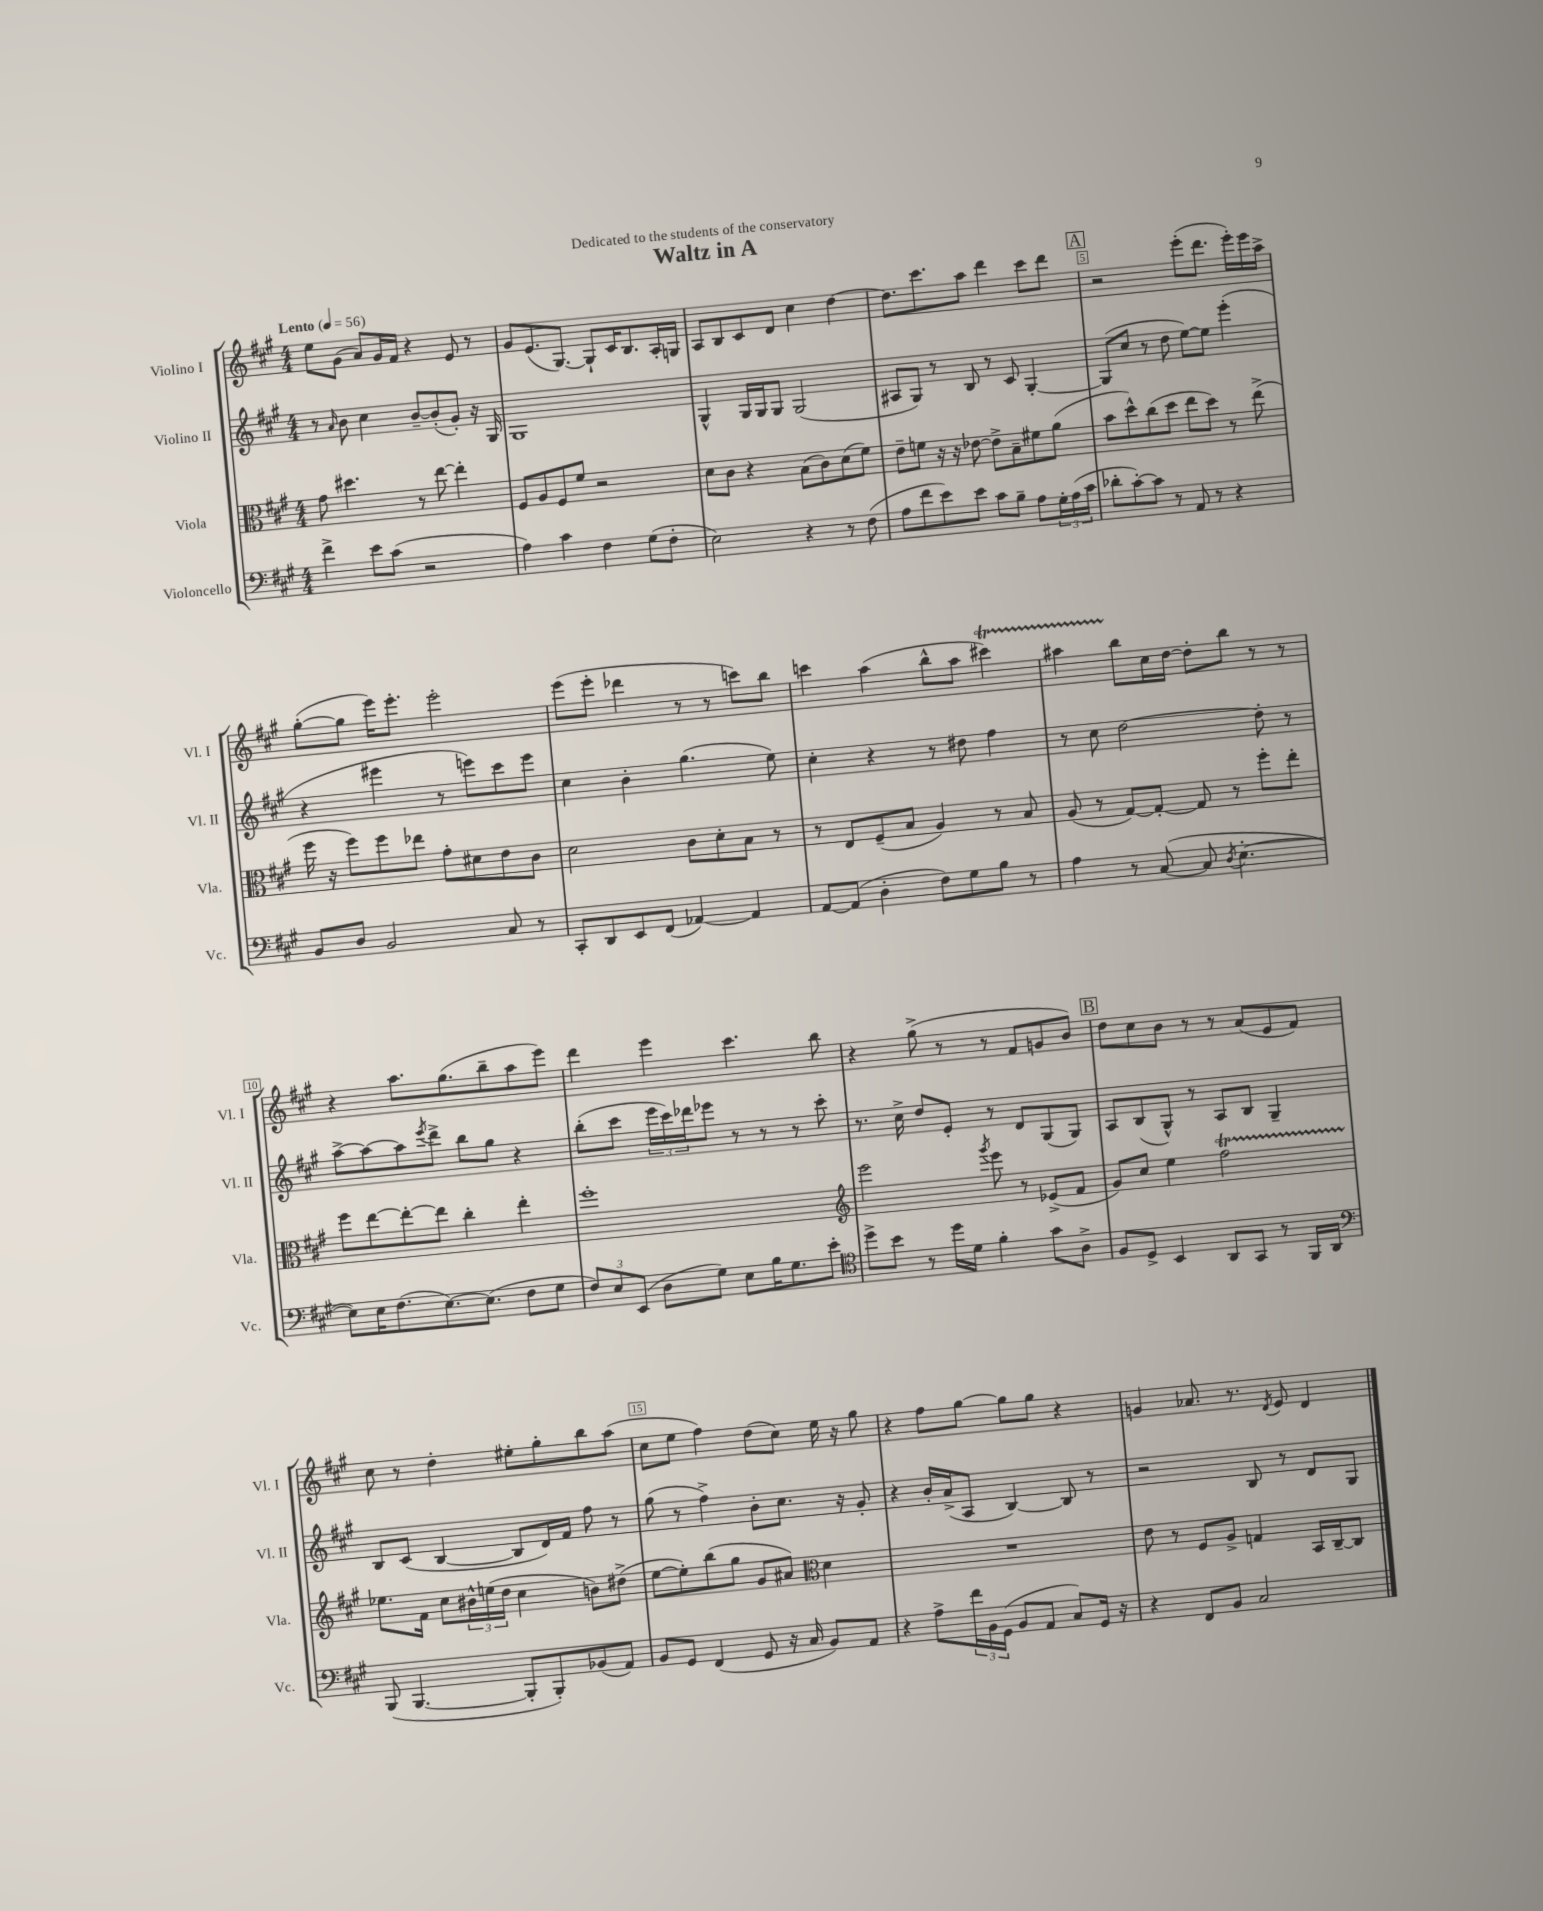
\header { title = "Waltz in A" dedication = "Dedicated to the students of the conservatory" }
<<
\new StaffGroup <<
\new Staff = "s0" \with { instrumentName = "Violino I" shortInstrumentName = "Vl. I" } {
    \clef treble \key a \major \numericTimeSignature \time 4/4 \tempo "Lento" 4 = 56
    e''8 gis'8( a'8) gis'16 fis'16 r4 e'8 r8 |
    gis'8 e'8.( gis8.~) gis8-! cis'16 b8. a16-. g16 |
    a8 b8 cis'8 d'8 cis''4 d''4~ |
    d''8. cis'''8. a''8 d'''4 cis'''8 d'''8 |
    \mark \markup { \box "A" } r2 e'''8-.( d'''8. e'''16-.) e'''16 a''16-> |
    gis''8~-.( gis''8 e'''16) e'''8.-. e'''2-. |
    e'''8( e'''8-. des'''4 r8 r8 c'''8) b''8 |
    c'''4 a''4( b''8-^ a''8 cis'''4\startTrillSpan) |
    ais''4 b''8\stopTrillSpan cis''16 d''16~ d''8-. b''8 r8 r8 |
    r4 a''8. gis''8.( b''8-- a''8 e'''8) |
    d'''4 e'''4 cis'''4. b''8 |
    r4 gis''8->( r8 r8 fis'8 g'8 b'8) |
    \mark \markup { \box "B" } d''8 cis''8 b'8 r8 r8 a'8( e'8 fis'8) |
    cis''8 r8 d''4-. eis''8-. gis''8-. b''8 a''8( |
    cis''8 e''8 fis''4) d''8( cis''8) e''16 r16 gis''8 |
    r4 fis''8 gis''8~ gis''8 gis''8 r4 |
    g'4 aes'8. r8. \acciaccatura { d'8 } e'8 d'4 \bar "|." |
}
\new Staff = "s1" \with { instrumentName = "Violino II" shortInstrumentName = "Vl. II" } {
    \clef treble \key a \major \numericTimeSignature \time 4/4
    r8 \grace { a'16 } b'8 cis''4 b'8~-- b'8-.( gis'8-.) r16 gis16 |
    gis1 |
    gis4-^ gis16 gis16 gis8 gis2( |
    ais8 gis8) r8 b8 r8 cis'8 gis4~-. |
    \mark \markup { \box "A" } gis8( cis''8 r8 d''8 e''8~) e''8 e'''4-.( |
    r4 eis'''4 r8 e'''8) cis'''8 e'''8 |
    cis''4 b'4-. gis''4.( e''8) |
    cis''4-. r4 r8 dis''8 fis''4 |
    r8 cis''8 d''2~ d''8-. r8 |
    a''8~-> a''8~ a''8 \acciaccatura { e'''8 } d'''8-> b''8 gis''8 r4 |
    b''8-.( cis'''8 \tuplet 3/2 { e'''16 cis'''16) des'''16 } ees'''8 r8 r8 r8 cis'''8-. |
    r8. cis''16-> d''8 e'8-. r8 d'8 gis8( gis8) |
    \mark \markup { \box "B" } a8 b8( gis8-^) r8 a8 b8 gis4-- |
    b8 cis'8( b4~ b8 d'16) fis'16 fis''8 r8 |
    gis''8( r8 fis''4->) b'8-. cis''8. r16 gis'8-. |
    r4 b'16-. a'16->( a8 b4~) b8 r8 |
    r2 b8 r8 d'8 gis8 \bar "|." |
}
\new Staff = "s2" \with { instrumentName = "Viola" shortInstrumentName = "Vla." } {
    \clef alto \key a \major \numericTimeSignature \time 4/4
    gis'8 dis''4. r8 e''8~ e''4-. |
    fis8 a8 fis8 fis'8 r2 |
    d'8 cis'8 r4 b8( cis'8) d'8( fis'8) |
    e'8-- f'8 r16 r16 ees'8~ ees'8-> b8-- fis'8 a'8( |
    \mark \markup { \box "A" } b'8 d''8-^) cis''8( d''8 e''8 d''8) r8 e''8->( |
    fis''16 r16 fis''8) fis''8 ees''8 gis'8-. dis'8 e'8 cis'8 |
    d'2 cis'8 d'8-. b8 r8 |
    r8 e8 fis8--( b8 a4) r8 b8 |
    a8( r8 gis8~) gis8~-. gis8 r8 fis''8-. e''8-. |
    fis''8 e''8~ e''8~-. e''8 cis''4-. e''4-. |
    fis''1-. |
    \clef treble e'''2 \acciaccatura { gis'''8 } e'''8 r8 ees'8->( fis'8 |
    \mark \markup { \box "B" } gis'8) cis''8 e''4 fis''2\startTrillSpan |
    ees''8.\stopTrillSpan fis'16 cis''8 \tuplet 3/2 { bis'16-^ e''16( d''16 } cis''4 b'8) dis''8->( |
    e''8~ e''8-.) b''8( gis''8 gis'8 ais'8) \clef alto d'4 |
    R1 |
    e'8 r8 fis8 a8-> g4 b,16 cis16~-- cis8 \bar "|." |
}
\new Staff = "s3" \with { instrumentName = "Violoncello" shortInstrumentName = "Vc." } {
    \clef bass \key a \major \numericTimeSignature \time 4/4
    fis'4-> e'8 cis'8( r2 |
    a4) cis'4 fis4 gis8( fis8-. |
    e2) r4 r8 fis8( |
    a8 fis'8 e'8) e'8 cis'8 b8-- a8 \tuplet 3/2 { gis16-. a16( cis'16 } |
    \mark \markup { \box "A" } des'8-. cis'8~-.) cis'8 r8 a,8 r8 r4 |
    b,8 d8 b,2 cis8 r8 |
    cis,8-. d,8 e,8 fis,8( aes,4~) aes,4 |
    a,8~ a,8( d4-. fis8) gis8 b8 r8 |
    a4 r8 cis8~( cis8 \acciaccatura { d8 } e4.~-. |
    e8) e16 fis8.( e8.~) e8.( fis8 gis8 |
    \tuplet 3/2 { fis8) e8 e,8( } d8 gis8) e8 b16 gis8. e'8-. |
    \clef tenor d''8-> b'8 r8 d''16 d'16 fis'4-. gis'8 a8-> |
    \mark \markup { \box "B" } fis8 d8-> b,4 a,8 gis,8 r8 fis,16 a,16 |
    \clef bass b,,8( b,,4.~ b,,8-. b,,8-.) bes,8( a,8) |
    b,8 gis,8 fis,4( gis,8 r16 cis16 b,8) a,8 |
    r4 a8-> \tuplet 3/2 { fis'16 b,16 gis,16( } b,8 a,8 cis8) gis,16 r16 |
    r4 fis,8 b,8 cis2 \bar "|." |
}
>>
>>
\layout { \context { \Score \override BarNumber.break-visibility = ##(#f #t #t) barNumberVisibility = #(every-nth-bar-number-visible 5) \override BarNumber.stencil = #(make-stencil-boxer 0.1 0.3 ly:text-interface::print) } }
